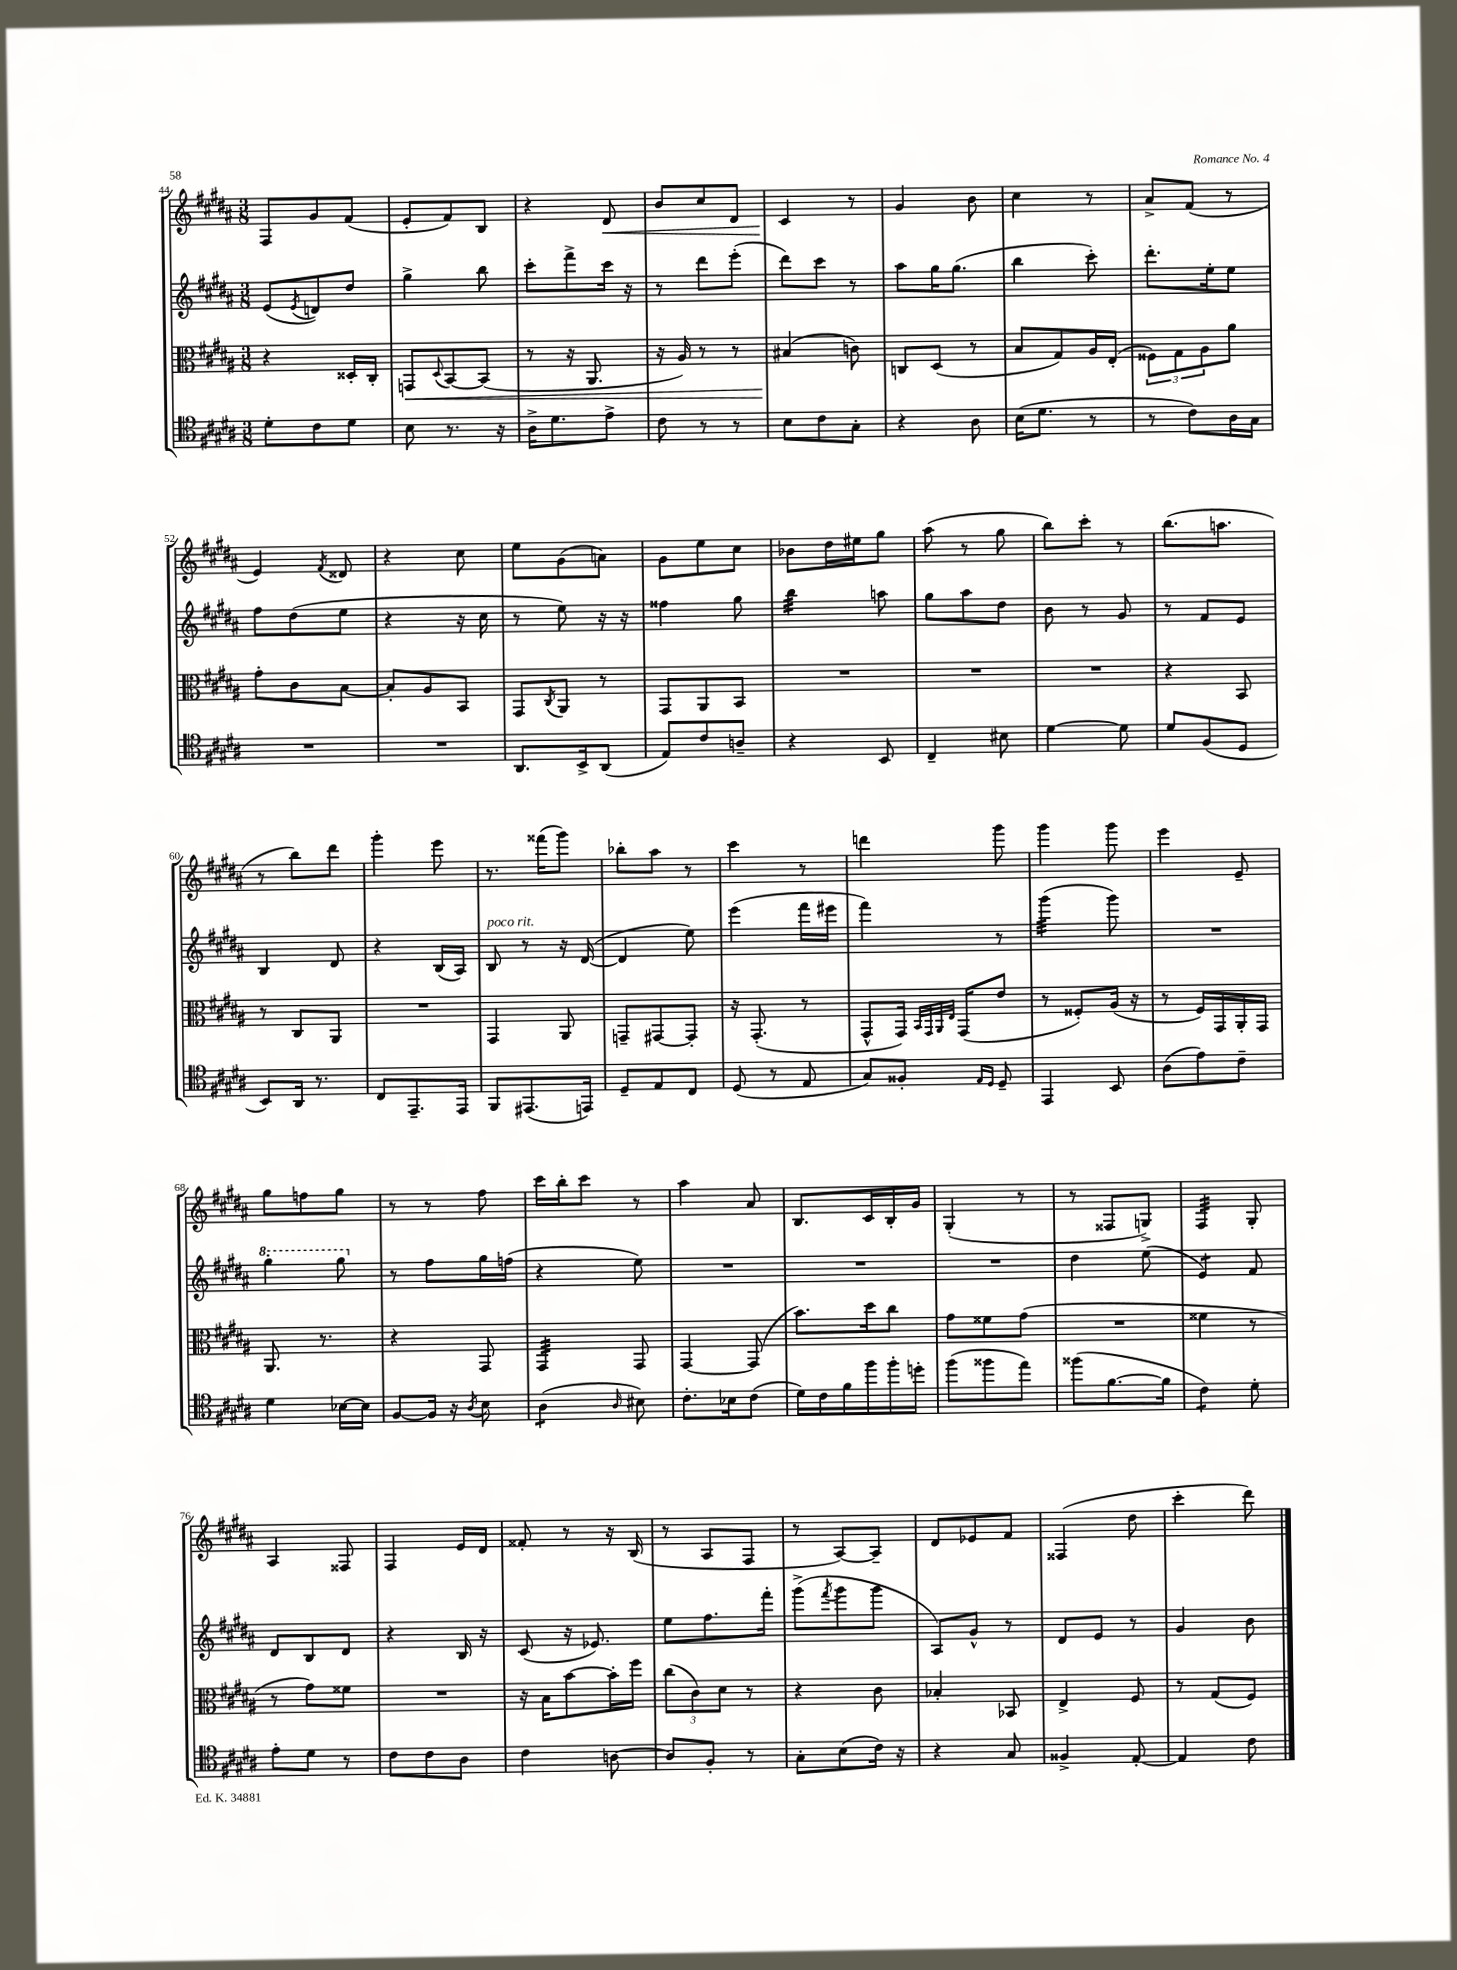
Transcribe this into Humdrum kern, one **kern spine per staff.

**kern	**kern	**kern	**kern
*staff4	*staff3	*staff2	*staff1
*clefC4	*clefC3	*clefG2	*clefG2
*k[f#c#g#d#a#]	*k[f#c#g#d#a#]	*k[f#c#g#d#a#]	*k[f#c#g#d#a#]
*M3/8	*M3/8	*M3/8	*M3/8
8d#'\L	4r	(8e/L	8F#/L
.	.	8qe/	.
8c#\	.	8d/)	8g#/
8d#\J	16D##'/LL	8dd#/J	(8f#/J
.	16C#'/JJ	.	.
=	=	=	=
8B\	8GG/L	4gg#^\	8e'/L
.	8qqD#/	.	.
8.r	[8BB/	.	8f#/)
.	(8BB/]J	8bb\	8B/J
16r	.	.	.
=	=	=	=
16A#^\LK	8r	8ccc#'\L	4r
8.d#\	.	.	.
.	16r	8fff#^\	.
.	8.AA#/	.	.
8e^\J	.	16ccc#\Jk	8d#/
.	.	16r	.
=	=	=	=
8c#\	16r	8r	8b/L
.	16A#/)	.	.
8r	8r	8ddd#\L	8cc#/
8r	8r	(8eee'\J	8d#/J
=	=	=	=
8B\L	(4B#/	8ddd#\L)	4c#/
8c#\	.	8ccc#\J	.
8G#'\J	8c\)	8r	8r
=	=	=	=
4r	8C/L	8aa#\L	4g#/
.	(8D#/J	16gg#\K	.
.	.	(8.gg#\J	.
8A#\	8r	.	8b\
=	=	=	=
(16B\LK	8B/L	4bb\	4cc#\
8.d#\J	.	.	.
.	8G#/)	.	.
8r	16A#/L	8ccc#'\)	8r
.	(16E'/JJ	.	.
=	=	=	=
8r	12F##\L)	8.ddd#'\L	8a#^/L
.	12G#\	.	.
8c#\L)	.	.	(8f#/J
.	12A#\	.	.
.	.	16ee'\k	.
16A#\L	8a#\J	8ee\J	8r
16G#\JJ	.	.	.
=	=	=	=
4.r	8g#'\L	8ff#\L	4e/)
.	8c#\	(8dd#\	.
.	.	.	8qf#/
.	[8B\J	8ee\J	8d##/
=	=	=	=
4.r	8B'/]L	4r	4r
.	8A#/	.	.
.	8BB/J	16r	8cc#\
.	.	16cc#\	.
=	=	=	=
8.AA#/L	8GG#/L	8r	8ee\L
.	8qC#/	.	.
.	8AA#/J	8ee\)	(8g#\
16BB^/k	.	.	.
(8AA#/J	8r	16r	8a\J)
.	.	16r	.
=	=	=	=
8E/L)	8GG#/L	4ff##\	8g#\L
8c#/	8AA#/	.	8ee\
8A~/J	8BB/J	8gg#\	8cc#\J
=	=	=	=
4r	4.r	4bb\	8b-\L
.	.	.	16dd#\L
.	.	.	16ee#\J
8BB/	.	8aa\	8gg#\J
=	=	=	=
4C#~/	4.r	8gg#\L	(8aa#\
.	.	8aa#\	8r
8B#\	.	8dd#\J	8gg#\
=	=	=	=
[4d#\	4.r	8b\	8bb\L)
.	.	8r	8ccc#'\J
8d#\]	.	8g#/	8r
=	=	=	=
8d#/L	4r	8r	(8.bb\L
(8F#/	.	8f#/L	.
.	.	.	8.aa\J
8D#/J	8BB/	8e/J	.
=	=	=	=
8BB/L)	8r	4B/	8r
16AA#/Jk	8C#/L	.	8bb\L)
8.r	.	.	.
.	8AA#/J	8d#/	8ddd#\J
=	=	=	=
8C#/L	4.r	4r	4ggg#'\
8.EE~/	.	.	.
.	.	(16B/LL	8eee\
16EE/Jk	.	16A#/JJ)	.
=	=	=	=
8FF#/L	4GG#/	8B/	8.r
(8.EE#/	.	8r	.
.	.	.	(16fff##\LK
.	8AA#/	16r	8ggg#\J)
16EE/Jk)	.	([16d#/	.
=	=	=	=
8D#~/L	8GG~/L	4d#/]	8bb-'\L
8E/	[8GG#/	.	8aa#\J
8C#/J	8GG#'/]J	8ee\)	8r
=	=	=	=
(8D#/	16r	(4eee\	4ccc#\
.	(8.GG#'/	.	.
8r	.	.	.
8E/	8r	16fff#\LL	8r
.	.	16eee#\JJ	.
=	=	=	=
8G#/L)	8GG#^^/L	4fff#\)	4ddd\
8F##'/J	16GG#/Jk)	.	.
.	32qqBB/LLL	.	.
.	32qqGG#/	.	.
.	32qqAA#/	.	.
.	32qqE/JJJ	.	.
.	(16GG#/LK	.	.
16qqE/LL	.	.	.
16qqD#/JJ	.	.	.
8D#~/	8e/J	8r	8ggg#\
=	=	=	=
4EE/	8r	(4ggg#\	4ggg#\
.	8F##'/L)	.	.
8BB/	(16A#/Jk	8ggg#\)	8ggg#\
.	16r	.	.
=	=	=	=
(8A#\L	8r	4.r	4eee\
8e\)	16F#/LL)	.	.
.	16GG#/	.	.
8c#~\J	16AA#'/	.	8e~/
.	16GG#/JJ	.	.
=	=	=	=
4d#\	8.AA#/	4ggg#'\	8gg#\L
.	.	.	8ff\
.	8.r	.	.
[16B-\LL	.	8ggg#\	8gg#\J
16B-\]JJ	.	.	.
=	=	=	=
[8F#/L	4r	8r	8r
16F#/]Jk	.	8ff#\L	8r
16r	.	.	.
8qA#/	.	.	.
8B\	8GG#/	16gg#\L	8ff#\
.	.	(16ff\JJ	.
=	=	=	=
(4A#\	4GG#/	4r	16ccc#\LL
.	.	.	16bb'\J
.	.	.	8ccc#\J
16qqA#/	.	.	.
8B#\)	8GG#/	8ee\)	8r
=	=	=	=
8.c#'\L	[4GG#/	4.r	4aa#\
16B-\k	.	.	.
(8c#\J	(8GG#/]	.	8a#/
=	=	=	=
16d#\LL)	8.b\L)	4.r	8.B/L
16c#\	.	.	.
16f#\	.	.	.
16ff#\	16dd#\k	.	16c#/L
16ff#'\	8cc#\J	.	16B'/
16dd'\JJ	.	.	16g#/JJ
=	=	=	=
(8ff#\L	8g#\L	4.r	(4G#'/
8ff##\	8f##\	.	.
8ee\J)	(8g#\J	.	8r
=	=	=	=
(8ff##\L	4.r	4dd#\	8r
[8.f#\	.	.	8F##/L
.	.	(8ee\	8G^/J)
16f#\]Jk	.	.	.
=	=	=	=
4c#\)	4f##\	4e/)	4F#/
8d#'\	8r	8f#/	8G#'/
=	=	=	=
8e'\L	8r	8d#/L	4A#/
8d#\J	8g#\L)	8B/	.
8r	8f##\J	8d#/J	8F##/
=	=	=	=
8c#\L	4.r	4r	4F#/
8c#\	.	.	.
8A#\J	.	16B/	16e/LL
.	.	16r	16d#/JJ
=	=	=	=
4c#\	16r	(8c#/	8f##'/
.	16B\LK	.	.
.	[8b\	16r	8r
.	.	8.e-/)	.
[8A\	16b'\]L	.	16r
.	16ff#\JJ	.	(16B/
=	=	=	=
8A/]L	(12cc#\L	8ee\L	8r
.	12c#\)	.	.
8F#'/J	.	8.ff#\	8A#/L
.	12d#\J	.	.
8r	8r	.	8F#/J
.	.	16fff#'\Jk	.
=	=	=	=
8G#'\L	4r	(8ggg#^\L	8r
.	.	8qfff#/	.
(8B\	.	8ggg#\	[8A#/L)
16c#\Jk)	8c#\	8ggg#\J	8A#~/]J
16r	.	.	.
=	=	=	=
4r	4B-'/	8A#/L)	8d#/L
.	.	8g#^^/J	8e-/
8G#/	8BB-/	8r	8f#/J
=	=	=	=
4F##^/	4E^/	8d#/L	(4F##/
.	.	8e/J	.
[8E'/	8F#/	8r	8dd#\
=	=	=	=
4E/]	8r	4g#/	4ccc#'\
.	(8G#/L	.	.
8c#\	8F#/J)	8b\	8ddd#\)
==	==	==	==
*-	*-	*-	*-
